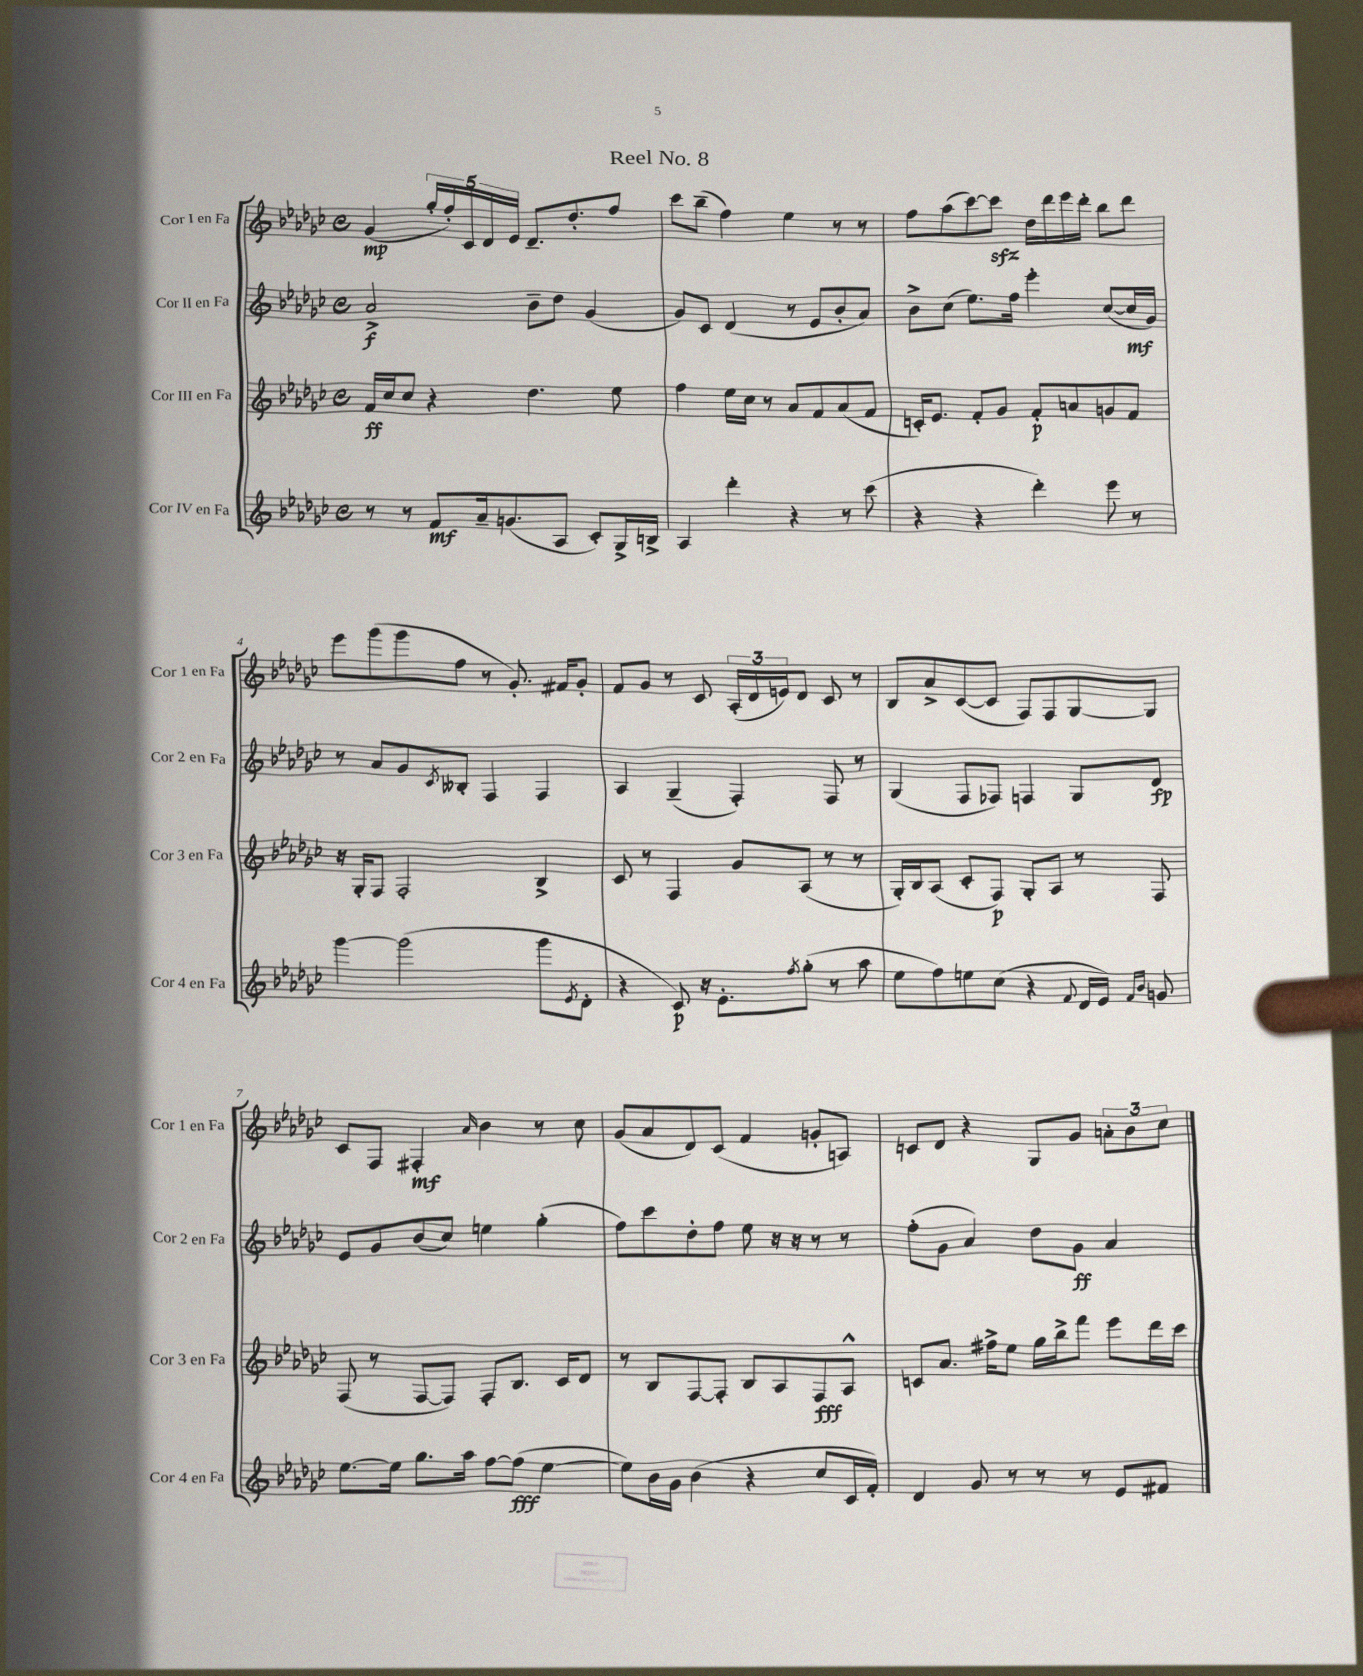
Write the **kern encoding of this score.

**kern	**kern	**kern	**kern
*staff4	*staff3	*staff2	*staff1
*clefG2	*clefG2	*clefG2	*clefG2
*k[b-e-a-d-g-c-]	*k[b-e-a-d-g-c-]	*k[b-e-a-d-g-c-]	*k[b-e-a-d-g-c-]
*M4/4	*M4/4	*M4/4	*M4/4
*met(c)	*met(c)	*met(c)	*met(c)
8r	16f	2a-^	(4g-
.	16cc-	.	.
8r	8cc-	.	.
8f	4r	.	20gg-'
.	.	.	20ff')
.	.	.	20c-
16a-~	.	.	.
.	.	.	20d-
(8.g	.	.	.
.	.	.	20e-
.	4.dd-	8b-~	8.d-~
8A-	.	8dd-	.
.	.	.	8.dd-'
8c-')	.	(4g-	.
16G-^	8ee-	.	8ff
16B^	.	.	.
=	=	=	=
4A-	4ff	8g-)	8ccc-
.	.	8c-	(8bb-~
4ddd-'	16ee-	(4d-	4ff)
.	16cc-	.	.
.	8r	.	.
4r	8a-	8r	4ee-
.	8f	8e-	.
8r	(8a-	8b-'	8r
(8ccc-	8f	8a-)	8r
=	=	=	=
4r	16c')	8b-^	8ff
.	8.e-	.	.
.	.	(8cc-	(8aa-
4r	8f'	8.ee-)	[8ccc-)
.	8g-	.	8ccc-]
.	.	16ff	.
4ddd-')	8f'	4eee-'	16dd-
.	.	.	16ddd-
.	8a	.	16eee-
.	.	.	16ddd-'
8eee-	8g	([8cc-	8bb-
8r	8f	16cc-]	8ddd-
.	.	16g-)	.
=	=	=	=
[4ggg-	16r	8r	8eee-
.	16G-'	.	.
.	8F	8a-	(8ggg-
(2ggg-]	2F'	8g-	8ggg-
.	.	8qc-	.
.	.	8B--'	8ff
.	.	4F	8r
.	.	.	8.g-')
8ggg-	4B-^	4F	.
.	.	.	16f#
8qe-	.	.	.
8d-'	.	.	8g-'
=	=	=	=
4r	8c-	4A-	8f
.	8r	.	8g-
8c-)	4F	(4G-~	8r
16r	.	.	8c-
8.e-'	.	.	.
.	8g-	4F')	(24A-'
.	.	.	24d-
.	.	.	24e)
8qff	.	.	.
(8gg-'	(8A-	.	8d-
8r	8r	8F	8c-
8aa-	8r	8r	8r
=	=	=	=
8ee-	16G-')	(4G-	8B-
.	16B-	.	.
8ff)	(8A-	.	8a-^
8ee	8c-'	8F	([8c-
(8cc-	8F)	8F-)	8c-]
4r	8G-'	4F	8F)
.	8A-	.	8F
8qqf	.	.	.
16d-	8r	8G-	[8G-
16e-)	.	.	.
16qqf	.	.	.
16qqb-	.	.	.
8g	8F	8d-	8G-]
=	=	=	=
[8.ee-	(8F	8e-	8c-
.	8r	8g-	8F
16ee-]	.	.	.
8.gg-	[8F	(8b-	4F#'
.	8F])	8cc-)	.
16aa-	.	.	.
.	.	.	16qqa-
[8ff	8F'	4ee	4b-
(8ff]	8.B-	.	.
[4ee-	.	(4gg-'	8r
.	16c-	.	.
.	8d-	.	8cc-
=	=	=	=
8ee-])	8r	8ff)	(8g-
16b-	8B-	8ccc-	8a-
16g-	.	.	.
(4b-	[8F	8dd-'	8d-)
.	8F']	8ff	(8c-
4r	8B-	8ee-	4f
.	8A-	16r	.
.	.	16r	.
8cc-	8F	8r	8g'
16c-	8A-^^	8r	8A)
16f')	.	.	.
=	=	=	=
4d-	8c	(8ff'	8c
.	8.a-	8g-	8d-
8g-	.	4a-)	4r
.	16ff#^	.	.
8r	8ee-	.	.
8r	16gg-	8dd-	8G-
.	16bb-^	.	.
8r	8fff	8g-	8g-
8e-	8eee-	4a-	12a'
.	.	.	12b-
8f#	16ddd-	.	.
.	.	.	12cc-
.	16ccc-	.	.
==	==	==	==
*-	*-	*-	*-
